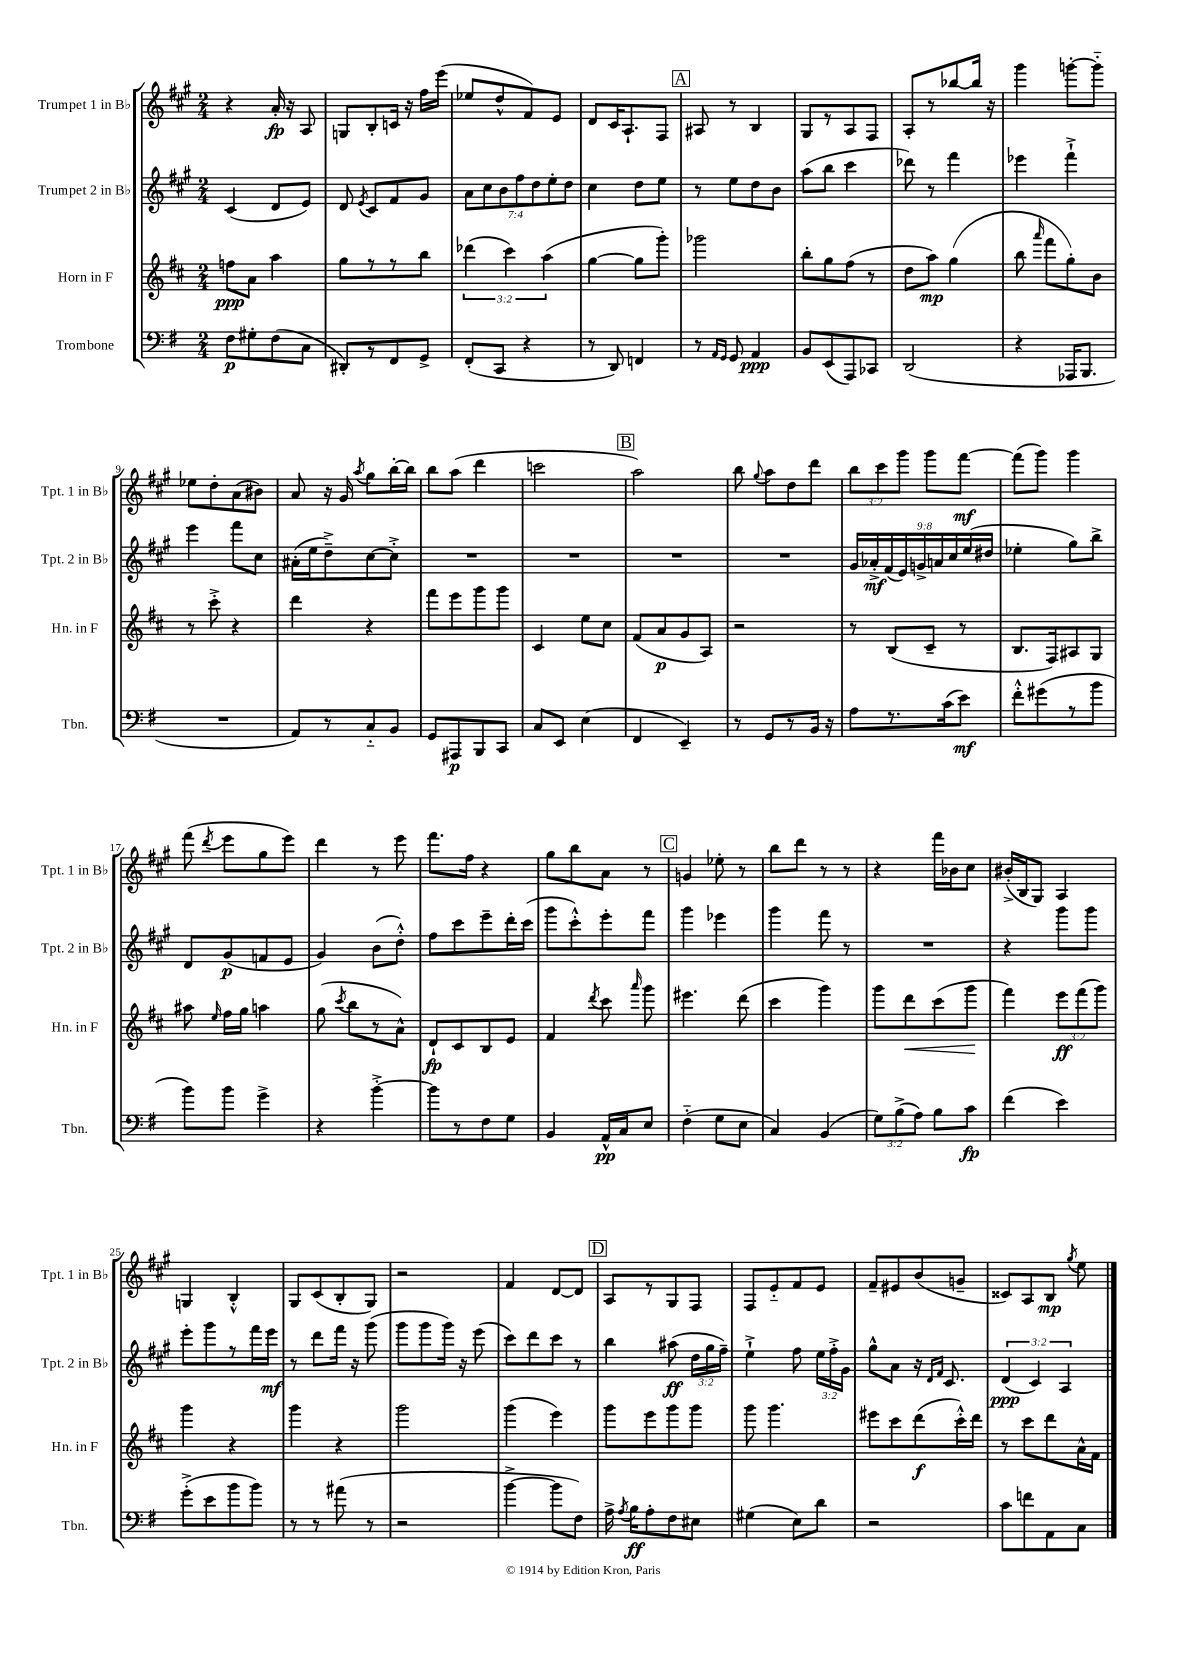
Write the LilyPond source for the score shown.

<<
\new StaffGroup <<
\new Staff = "s0" \with { instrumentName = "Trumpet 1 in Bb" shortInstrumentName = "Tpt. 1 in Bb" } {
    \clef treble \key a \major \numericTimeSignature \time 2/4 \override Staff.TupletNumber.text = #tuplet-number::calc-fraction-text
    \autoBeamOff r4 a'16-.\fp r16 a8 |
    g8[ b8-. c'16] r16 fis''16[ e'''16]( |
    ees''8[ d''8-^ fis'8) e'8] |
    d'8[ cis'16 a8.-! fis8] |
    \mark \markup { \box "A" } ais8 r8 b4 |
    gis8[ r8 a8 fis8] |
    a8[-. r8 bes''8~ bes''16] r16 |
    gis'''4 g'''8[~-. g'''8]-_ |
    ees''8[ d''8-. a'8( bis'8]) |
    a'8 r16 gis'16 \acciaccatura { a''8 } gis''8[ b''16~-. b''16] |
    b''8[ a''8]( d'''4 |
    c'''2 |
    \mark \markup { \box "B" } a''2) |
    b''8 \appoggiatura { gis''8 } a''8[ d''8 d'''8] |
    \tuplet 3/2 { b''8[ cis'''8 gis'''8] } gis'''8[ fis'''8]~\mf |
    fis'''8[( gis'''8]) gis'''4 |
    fis'''8( \acciaccatura { d'''8 } e'''8[ gis''8 e'''8]) |
    d'''4 r8 e'''8 |
    fis'''8.[ fis''16] r4 |
    gis''8[ b''8 a'8] r8 |
    \mark \markup { \box "C" } g'4 ees''8-. r8 |
    b''8[ d'''8] r8 r8 |
    r4 fis'''16[ bes'16 cis''8] |
    bis'16[-.->( b16 gis8]) a4 |
    g4 b4-.-^ |
    gis8[ cis'8( b8-. gis8]) |
    r2 |
    fis'4 d'8[~ d'8] |
    \mark \markup { \box "D" } a8[ r8 gis8 fis8] |
    fis8[ e'8-_ fis'8 e'8] |
    fis'8[-- eis'8 b'8( g'8]-- |
    cisis'8[) a8 b8]\mp \acciaccatura { gis''8 } e''8 \bar "|." |
}
\new Staff = "s1" \with { instrumentName = "Trumpet 2 in Bb" shortInstrumentName = "Tpt. 2 in Bb" } {
    \clef treble \key a \major \numericTimeSignature \time 2/4 \override Staff.TupletNumber.text = #tuplet-number::calc-fraction-text
    \autoBeamOff cis'4( d'8[ e'8]) |
    d'8 \acciaccatura { e'8 } cis'8[ fis'8 gis'8] |
    \tuplet 7/4 { a'8[ cis''8 b'8 fis''8 d''8 e''8-. d''8] } |
    cis''4 d''8[ e''8] |
    \mark \markup { \box "A" } r8 e''8[ d''8 b'8] |
    a''8[( b''8] cis'''4 |
    des'''8) r8 fis'''4 |
    ees'''4 fis'''4-!-> |
    e'''4 fis'''8[ cis''8] |
    ais'16[-.( e''16 d''8--->) cis''8~ cis''8]-.-> |
    R2 |
    R2 |
    \mark \markup { \box "B" } R2 |
    R2 |
    \tuplet 9/8 { gis'16[ aes'16-.->\mf fis'16( e'16) g'16-> a'16 cis''16 e''16( dis''16] } |
    ees''4-. gis''8[) b''8]-> |
    d'8[ gis'8\p( f'8 e'8] |
    gis'4) b'8[( d''8]-.-^) |
    fis''8[ cis'''8 e'''8-- d'''16-. cis'''16]( |
    gis'''8[ cis'''8-.-^) e'''8-. fis'''8] |
    \mark \markup { \box "C" } gis'''4 ees'''4 |
    gis'''4 fis'''8 r8 |
    R2 |
    r4 gis'''8[ gis'''8] |
    e'''8[-. gis'''8 r8 fis'''16 e'''16]\mf |
    r8 d'''8[ fis'''16] r16 gis'''8( |
    gis'''8[ gis'''8 gis'''16]) r16 e'''8( |
    cis'''8[) d'''8 cis'''8] r8 |
    \mark \markup { \box "D" } b''4 ais''8\ff( \tuplet 3/2 { d''16[ gis''16 fis''16]--) } |
    e''4-!-> fis''8 \tuplet 3/2 { e''16[ fis''16-.-> gis'16] } |
    gis''8[-^ a'8] r16 \grace { d'16[ fis'16] } cis'8. |
    \tuplet 3/2 { d'4\ppp( cis'4) a4 } \bar "|." |
}
\new Staff = "s2" \with { instrumentName = "Horn in F" shortInstrumentName = "Hn. in F" } {
    \clef treble \key d \major \numericTimeSignature \time 2/4 \override Staff.TupletNumber.text = #tuplet-number::calc-fraction-text
    \autoBeamOff f''8[\ppp a'8] a''4 |
    g''8[ r8 r8 b''8] |
    \tuplet 3/2 { des'''4( cis'''4) a''4( } |
    g''4~ g''8[ g'''8]-.) |
    \mark \markup { \box "A" } ges'''2 |
    b''8[-. g''8 fis''8]( r8 |
    d''8[ a''8]\mp) g''4( |
    b''8 \grace { a'''16 } fis'''8[ g''8-.) b'8] |
    r8 cis'''8-.-> r4 |
    d'''4 r4 |
    fis'''8[ e'''8 g'''8 g'''8] |
    cis'4 e''8[ cis''8] |
    \mark \markup { \box "B" } fis'8[( a'8\p g'8 a8]) |
    r2 |
    r8 b8[( cis'8]-- r8 |
    b8.[ fis16) ais8 g8] |
    ais''8 \grace { e''16 } fis''16[ g''16] a''4 |
    g''8( \acciaccatura { cis'''8 } b''8[ r8 a'8]-^) |
    d'8[-!\fp cis'8 b8 e'8] |
    fis'4 \acciaccatura { d'''8 } cis'''8 \grace { a'''16 } g'''8 |
    \mark \markup { \box "C" } eis'''4. d'''8( |
    cis'''4 g'''4) |
    g'''8[ d'''8\< cis'''8( g'''8]\! |
    fis'''4) \tuplet 3/2 { e'''8[\ff fis'''8( g'''8]) } |
    g'''4 r4 |
    g'''4 r4 |
    g'''2 |
    g'''4( e'''4) |
    \mark \markup { \box "D" } g'''8[ e'''8 g'''8 g'''8] |
    g'''8 g'''4. |
    eis'''8[ cis'''8 d'''8\f( cis'''16-.-^) d'''16] |
    r8 cis'''8[ d'''8 a'16-^ fis'16] \bar "|." |
}
\new Staff = "s3" \with { instrumentName = "Trombone" shortInstrumentName = "Tbn." } {
    \clef bass \key g \major \numericTimeSignature \time 2/4 \override Staff.TupletNumber.text = #tuplet-number::calc-fraction-text
    \autoBeamOff fis8[\p gis8-. fis8( c8] |
    dis,8[-.) r8 fis,8 g,8]-> |
    fis,8[-.( c,8] r4 |
    r8 d,8) f,4 |
    \mark \markup { \box "A" } r8 \grace { a,16[ g,16] } g,8 a,4\ppp |
    b,8[ e,8( a,,8) ces,8] |
    d,2( |
    r4 aes,,16[ b,,8.] |
    R2 |
    a,8[) r8 c8-_ b,8] |
    g,8[ ais,,8\p b,,8 c,8] |
    c8[ e,8] e4( |
    \mark \markup { \box "B" } fis,4 e,4--) |
    r8 g,8[ r8 b,16] r16 |
    a8[ r8. c'16( e'8]\mf) |
    fis'8[-.-^ gis'8( r8 b'8] |
    b'8[) b'8] g'4-> |
    r4 b'4~-.-> |
    b'8[ r8 fis8 g8] |
    b,4 a,16[-^\pp c16 e8] |
    \mark \markup { \box "C" } fis4-_( g8[ e8] |
    c4) b,4( |
    \tuplet 3/2 { g8[) b8->( a8]) } b8[ c'8]\fp |
    fis'4( e'4) |
    g'8[-.->( e'8 b'8 b'8]) |
    r8 r8 ais'8( r8 |
    r2 |
    b'4~-> b'8[ fis8]) |
    \mark \markup { \box "D" } a16-> \acciaccatura { a8 } b16[\ff a8-. fis8 eis8] |
    gis4( e8[) d'8] |
    r2 |
    c'8[ f'8 a,8 c8] \bar "|." |
}
>>
>>
